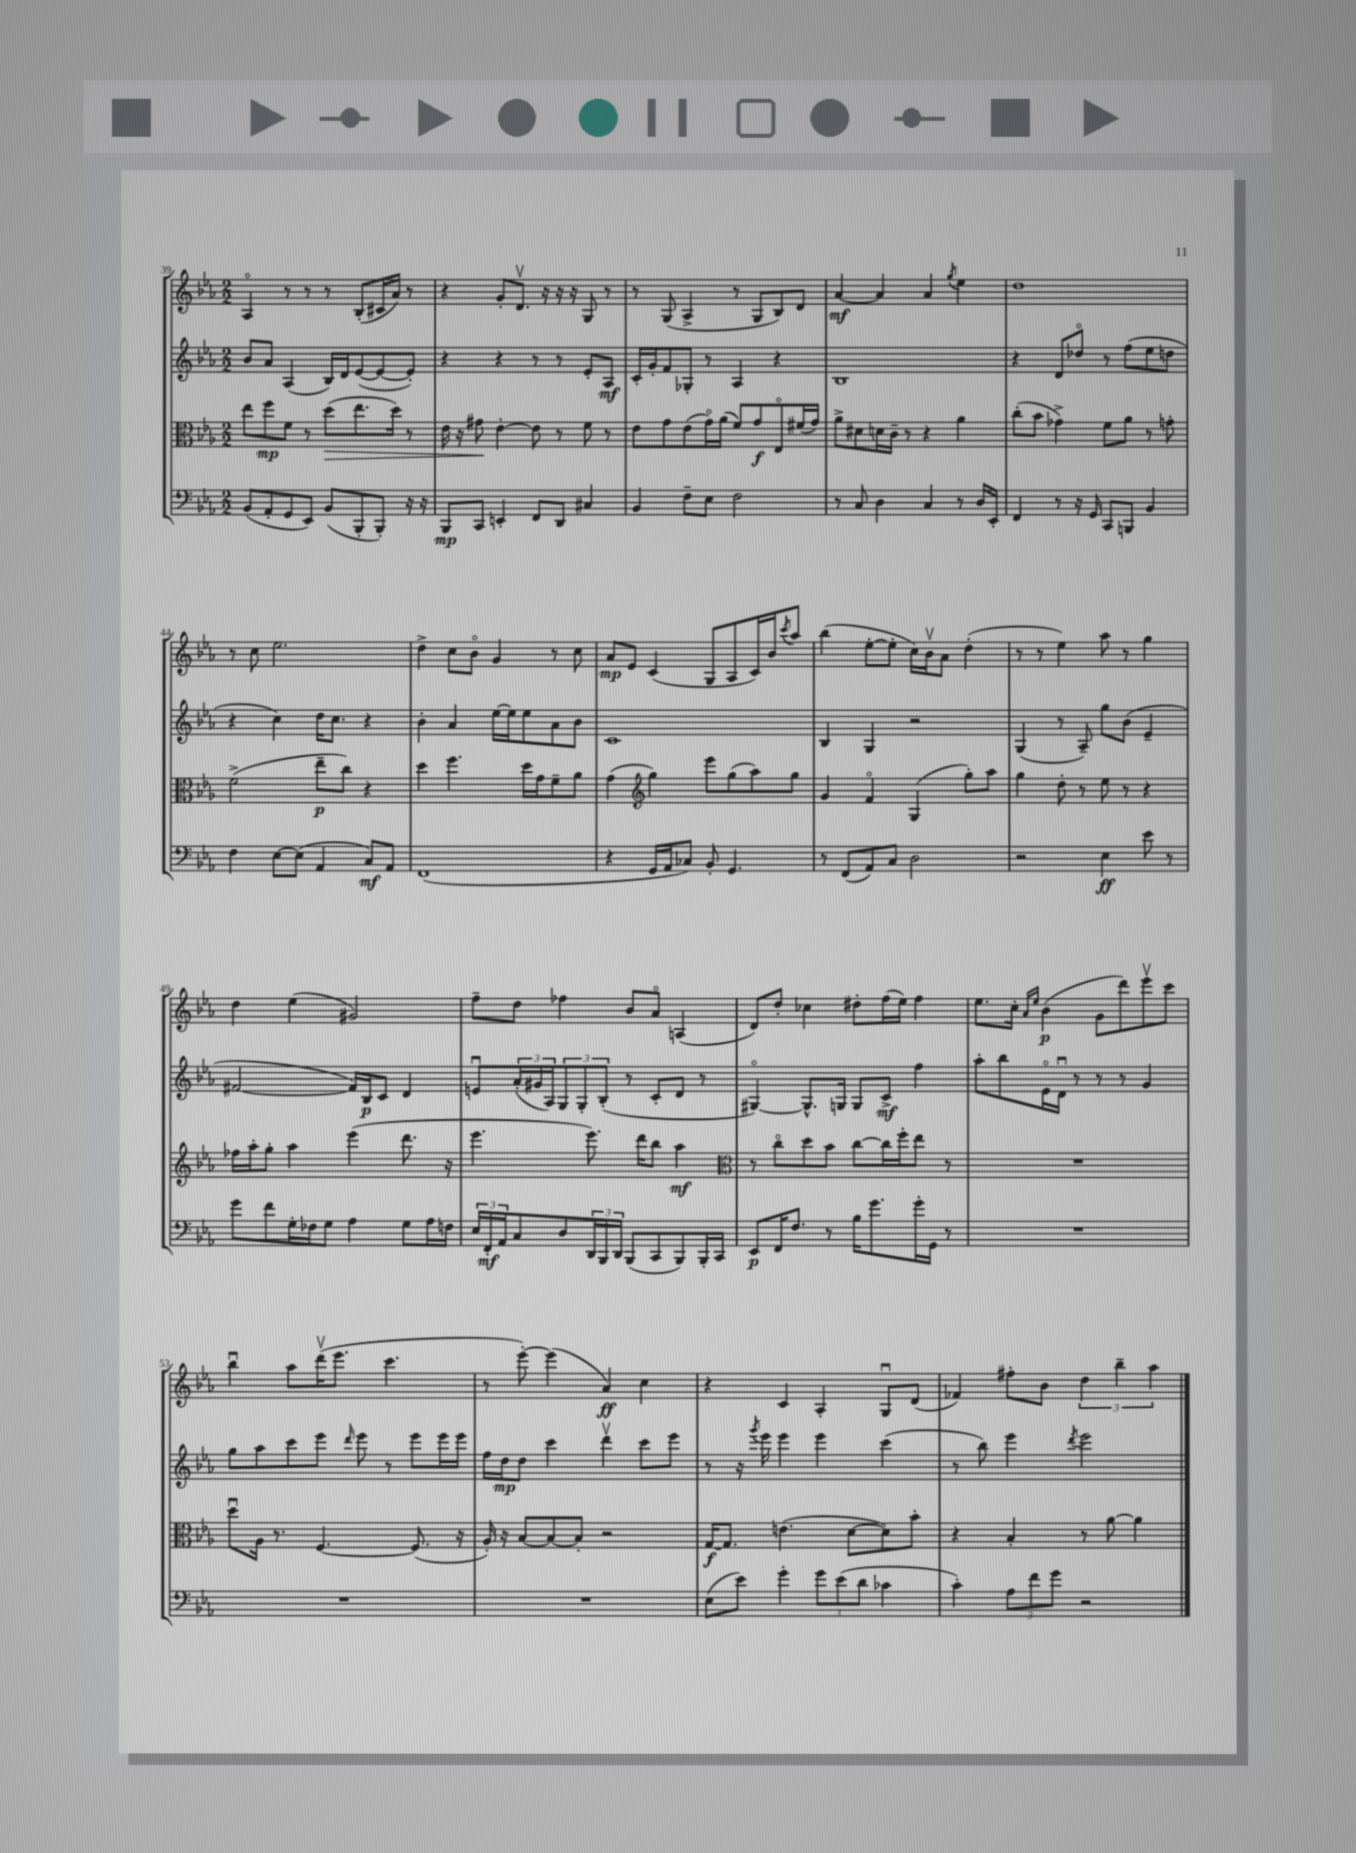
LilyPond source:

<<
\new StaffGroup <<
\new Staff = "s0" {
    \clef treble \key ees \major \numericTimeSignature \time 2/2
    aes4\flageolet r8 r8 r8 bes8-.( cis'16 aes'16) r8 |
    r4 g'8-. d'8.\upbow r16 r16 r16 g8 r8 |
    r8 g8( aes4-> r8 g8 bes8) d'8 |
    aes'4~\mf aes'4 aes'4 \acciaccatura { g''8 } ees''4 |
    d''1 |
    r8 c''8 ees''2. |
    d''4-> c''8 bes'8\flageolet g'4 r8 c''8 |
    aes'8\mp ees'8 c'4( g8 aes8 c'16) bes'16 \acciaccatura { c'''8 } aes''8 |
    bes''4( ees''8~-. ees''8-. c''16) bes'16\upbow aes'8 d''4-.( |
    r8 r8 ees''4) aes''8 r8 g''4 |
    d''4 ees''4( gis'2) |
    f''8-- d''8 fes''4 bes'8 aes'8\flageolet a4( |
    d'8) d''8-. ces''4 dis''8-. f''16( ees''16) f''4 |
    ees''8. c''16-. \grace { aes'16 ees''16 } bes'4\p( g'8 d'''8) ees'''8\upbow c'''8 |
    bes''4\downbow aes''8 d'''16\upbow( ees'''8. c'''4. |
    r8 ees'''8~-.) ees'''4( aes'4\ff) c''4 |
    r4 c'4 aes4-. g8\downbow d'8( |
    fes'4) fis''8-. bes'8 \tuplet 3/2 { d''4 bes''4-- aes''4 } \bar "|." |
}
\new Staff = "s1" {
    \clef treble \key ees \major \numericTimeSignature \time 2/2
    bes'8 aes'8 aes4( bes16) d'16 ees'8~( ees'8~ ees'8-.) |
    r4 r4 r8 r8 ees'8-. aes8\mf |
    c'16-. g'16-. f'8 ges8-. r8 aes4 r4 |
    bes1 |
    r4 d'8 des''8\flageolet r8 f''8( ees''8 d''8 |
    r4 c''4) d''16 c''8. r4 |
    bes'4-. aes'4 ees''16~ ees''16 ees''8 aes'8 bes'8 |
    c'1 |
    bes4 g4 r2 |
    g4( r8 aes8--) g''8 bes'8( ees'4-- |
    fis'2~ fis'16) bes16\p c'8 d'4 |
    e'8\downbow \tuplet 3/2 { aes'16-.( gis'16 aes16) } \tuplet 3/2 { g8 g8-. bes8-.( } r8 c'8-. d'8 r8 |
    gis4~\flageolet) gis8.-^ g16 g8 c'8->\mf f''4 |
    aes''8-. bes''8 ees'16\flageolet d'16\downbow r8 r8 r8 g'4 |
    g''8 aes''8 c'''8 ees'''8 \grace { d'''16 } ees'''8 r8 ees'''8 ees'''16 ees'''16 |
    f''16 d''16\mp d''8 c'''4 d'''4\upbow c'''8 ees'''8 |
    r8 r16 \acciaccatura { g'''8 } ees'''16 ees'''4 ees'''4 c'''4( |
    r8 bes''8) ees'''4 \acciaccatura { d'''8 } ees'''2 \bar "|." |
}
\new Staff = "s2" {
    \clef alto \key ees \major \numericTimeSignature \time 2/2
    ees''8 f''8\mp f'8 r8 d''8\>( ees''8. d''16) r8 |
    ees'16 r16 gis'8\! ees'4~-. ees'8 r8 f'8 r8 |
    ees'8 g'8 ees'8( g'16\flageolet) aes'16( f'8) g'8\f ees8\flageolet fis'16( g'16) |
    aes'8-> dis'8 d'16 c'16-- r8 r4 aes'4 |
    c''8-.( bes'8 ges'4->) f'8 aes'8 r8 g'8-. |
    f'2->( ees''8--\p c''8) r4 |
    d''4 f''4. d''16 g'16 f'8-- aes'8 |
    g'4( \clef treble g''4) ees'''8 g''8( aes''8) g''8 |
    g'4 f'4\flageolet g4( g''8-.) aes''8 |
    g''4 d''8-. r8 ees''8 r8 r4 |
    fes''16 aes''16-. g''8-. aes''4 ees'''4( d'''8. r16 |
    ees'''4. ees'''8.) d'''16 bes''8 aes''4\mf |
    \clef alto r8 c''8\flageolet d''8 bes'8 c''8~ c''16 f''16-. ees''8 r8 |
    R1 |
    d''8\downbow aes16 r8. f4.~ f8.( r16 |
    aes16-.) r16 bes8~ bes8~ bes8-. r2 |
    g16~\f g8. e'4.( d'8~ d'8) bes'8-. |
    r4 bes4-. r8 aes'8~ aes'4 \bar "|." |
}
\new Staff = "s3" {
    \clef bass \key ees \major \numericTimeSignature \time 2/2
    bes,8( aes,8-. g,8 ees,8) bes,8( bes,,8-. bes,,8-.) r16 r16 |
    bes,,8\mp c,8 e,4-. f,8 d,8 cis4 |
    bes,4 f8-- ees8 f2 |
    r8 c8 d4 c4 r8 d16 ees,16-. |
    f,4 r8 r16 g,16 c,8 b,,8 bes,4 |
    f4 ees8~ ees8( aes,4 c8\mf) aes,8 |
    f,1( |
    r4 g,16 aes,16 ces8) bes,8-. g,4. |
    r8 f,8( aes,8) c8 d2 |
    r2 ees4\ff ees'8 r8 |
    g'8 f'8 g16-. fes16 g8 aes4 g8 aes16 f16 |
    \tuplet 3/2 { ees16 f,16-.\mf aes,16 } c8 d8 \tuplet 3/2 { d,16 bes,,16 d,16 } bes,,8( c,8 bes,,8) bes,,16-. c,16 |
    ees,8\p f,16 f8. r8 bes16 g'8. g'16-. g,16 r8 |
    R1 |
    R1 |
    R1 |
    ees8( ees'8) g'4-. \tuplet 3/2 { g'8 ees'8( d'8 } ces'4 |
    c'4-.) \tuplet 3/2 { aes8 f'8 g'8 } r2 \bar "|." |
}
>>
>>
\layout { \context { \Score currentBarNumber = #39 } }
